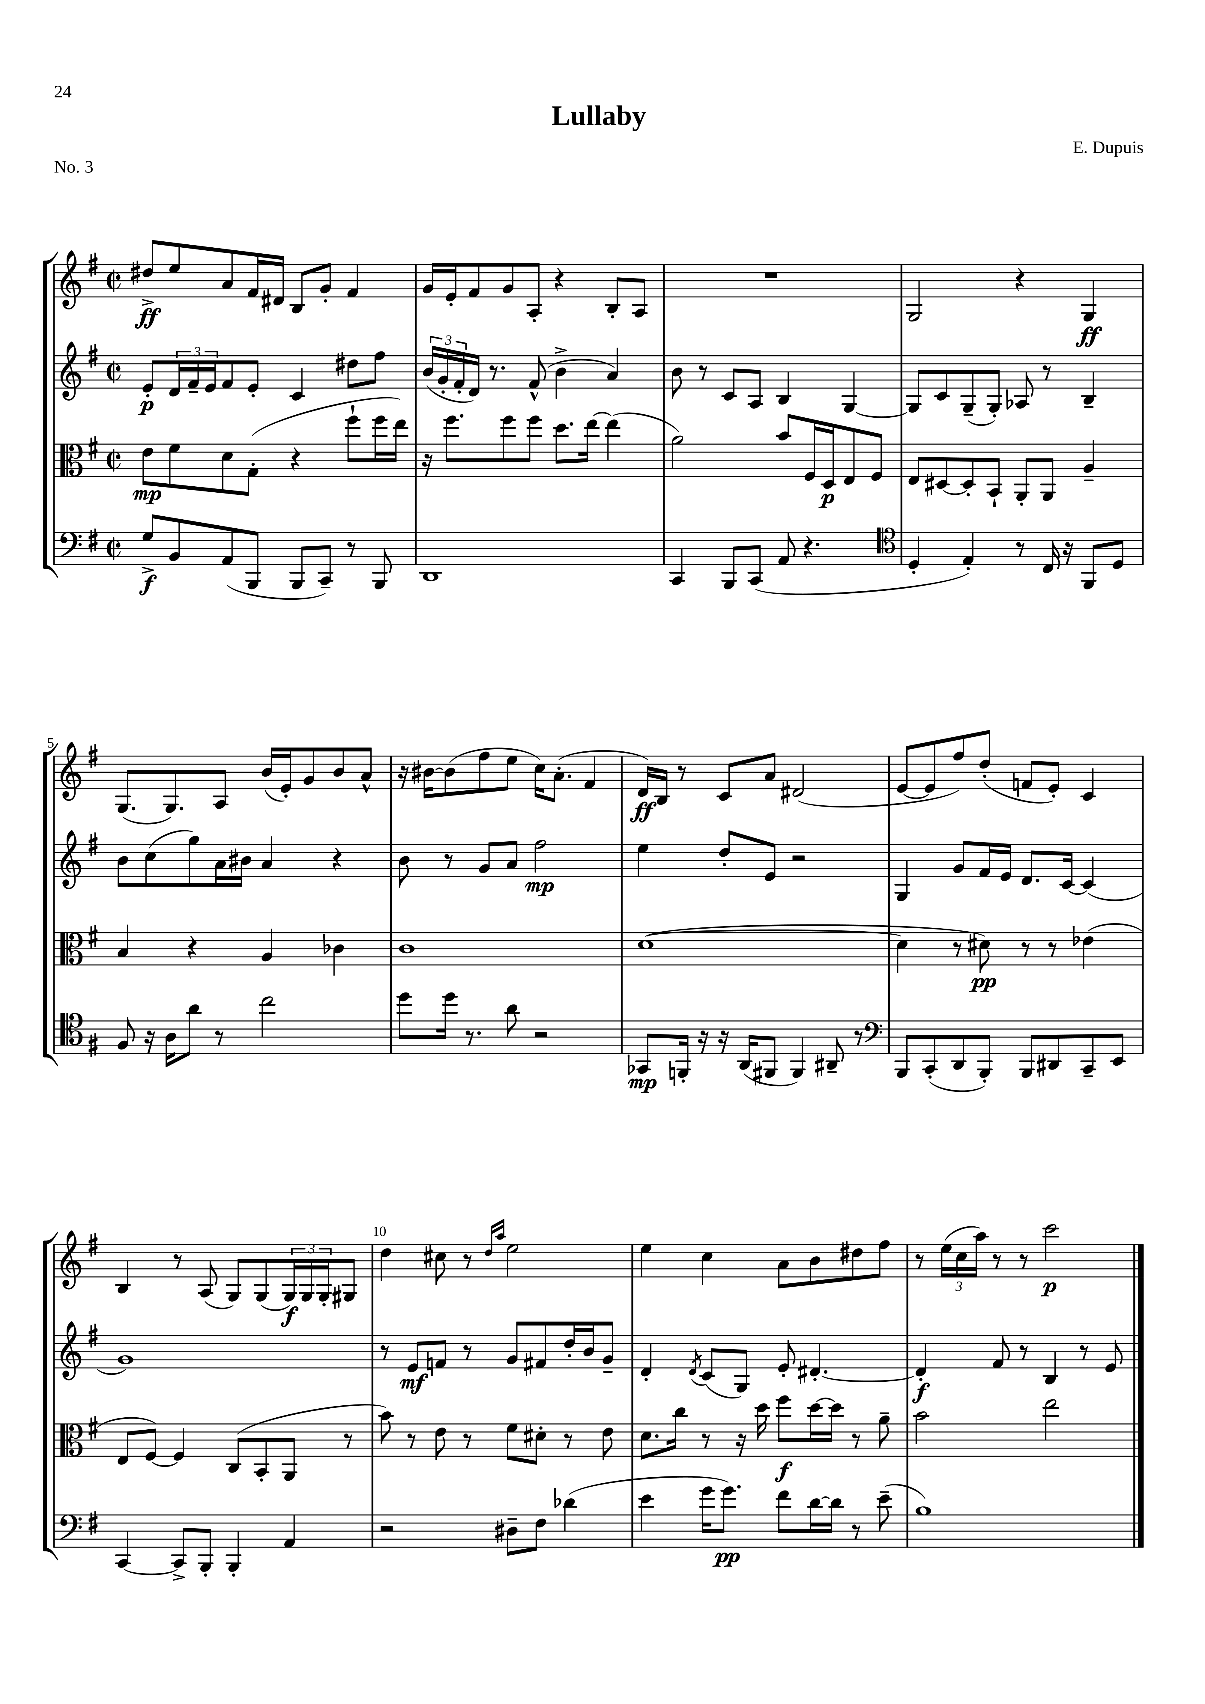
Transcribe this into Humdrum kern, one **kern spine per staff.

**kern	**kern	**kern	**kern
*staff4	*staff3	*staff2	*staff1
*clefF4	*clefC3	*clefG2	*clefG2
*k[f#]	*k[f#]	*k[f#]	*k[f#]
*M2/2	*M2/2	*M2/2	*M2/2
*met(c|)	*met(c|)	*met(c|)	*met(c|)
8G^/L	8e\L	8e'/L	8dd#^/L
8BB/	8f#\	24d/L	8ee/
.	.	24f#~/	.
.	.	24e/J	.
(8AA/	8d\	8f#/	8a/
8BBB/J	(8G'\J	8e'/J	16f#/L
.	.	.	16d#/JJ
8BBB/L	4r	4c/	8B/L
8CC~/J)	.	.	8g'/J
8r	8ff#`\L	8dd#\L	4f#/
8BBB/	16ff#\L	8ff#\J	.
.	16ee\JJ)	.	.
=	=	=	=
1DD	16r	(24b/LL	16g/LL
.	.	24g'/	.
.	8.ff#\L	.	16e'/J
.	.	24f#'/	.
.	.	16d/JJ)	8f#/
.	.	8.r	.
.	8ff#\	.	8g/
.	8ff#\J	(8f#^^/	8A'/J
.	8.dd\L	4b^\	4r
.	[16ee\Jk	.	.
.	(4ee\]	4a/)	8B'/L
.	.	.	8A/J
=	=	=	=
4CC/	2a\)	8b\	1r
.	.	8r	.
8BBB/L	.	8c/L	.
(8CC/J	.	8A/J	.
8AA/	8b/L	4B/	.
4.r	16F#/L	.	.
.	16D/J	.	.
.	8E/	[4G/	.
.	8F#/J	.	.
=	=	=	=
*clefC4	*	*	*
4D'/	8E/L	8G/]L	2G/
.	[8D#/	8c/	.
4E'/)	8D#'/]	(8G~/	.
.	8BB`/J	8G'/J)	.
8r	8AA'/L	8A-/	4r
16C/	8AA/J	8r	.
16r	.	.	.
8FF#/L	4A~/	4B~/	4G/
8D/J	.	.	.
=	=	=	=
8F#/	4B/	8b\L	(8.G/L
16r	.	(8cc\	.
16A\LK	.	.	8.G/)
8a\J	4r	8gg\)	.
8r	.	16a\L	8A/J
.	.	16b#\JJ	.
2cc\	4A/	4a/	(16b/LL
.	.	.	16e'/J)
.	.	.	8g/
.	4c-\	4r	8b/
.	.	.	8a^^/J
=	=	=	=
8dd\L	1c	8b\	16r
.	.	.	[16b#\LK
16dd\Jk	.	8r	(8b#\]
8.r	.	.	.
.	.	8g/L	8ff#\
8a\	.	8a/J	8ee\J
2r	.	2ff#\	16cc\LK)
.	.	.	(8.a'\J
.	.	.	4f#/
=	=	=	=
8GG-/L	([1d	4ee\	16d/LL)
.	.	.	16B/JJ
16FF'/Jk	.	.	8r
16r	.	.	.
16r	.	8dd'/L	8c/L
(16AA/LK	.	.	.
8FF#/J	.	8e/J	8a/J
4FF#/)	.	2r	(2d#/
8AA#~/	.	.	.
8r	.	.	.
=	=	=	=
*clefF4	*	*	*
8BBB/L	4d\]	4G/	[8e/L
(8CC'/	.	.	8e/]
8DD/	8r	8g/L	8ff#/)
8BBB'/J)	8d#\)	16f#/L	(8dd'/J
.	.	16e/JJ	.
8BBB/L	8r	8.d/L	8f/L
8DD#/	8r	.	8e'/J)
.	.	[16c/Jk	.
8CC~/	(4e-\	(4c/]	4c/
8EE/J	.	.	.
=	=	=	=
[4CC/	8E/L	1g)	4B/
.	[8F#/J)	.	.
8CC^/]L	4F#/]	.	8r
8BBB'/J	.	.	(8A/
4BBB'/	(8C/L	.	8G/L)
.	8BB'/	.	(8G/
4AA/	8AA/J	.	24G/L)
.	.	.	24G/
.	.	.	24G'/J
.	8r	.	8G#/J
=	=	=	=
2r	8b\)	8r	4dd\
.	8r	8e/L	.
.	8e\	8f/J	8cc#\
.	8r	8r	8r
.	.	.	16qqdd/LL
.	.	.	16qqaa/JJ
8D#~\L	8f#\L	8g/L	2ee\
8F#\J	8d#'\J	8f#/	.
(4d-\	8r	16dd'/L	.
.	.	16b/J	.
.	8e\	8g~/J	.
=	=	=	=
4e\	8.d\L	4d'/	4ee\
.	16cc\Jk	.	.
.	.	8qd/	.
16g\LK	8r	(8c/L	4cc\
8.g\J)	.	.	.
.	16r	8G/J)	.
.	16dd\	.	.
8f#\L	8ff#\L	8e'/	8a\L
[16d\L	[16dd\L	[4.d#'/	8b\
16d\]JJ	16dd\]JJ	.	.
8r	8r	.	8dd#\
(8e~\	8a~\	.	8ff#\J
=	=	=	=
1B)	2b\	4d#'/]	8r
.	.	.	(24ee\LL
.	.	.	24cc\
.	.	.	24aa\JJ)
.	.	8f#/	8r
.	.	8r	8r
.	2ee\	4B/	2ccc\
.	.	8r	.
.	.	8e/	.
==	==	==	==
*-	*-	*-	*-
